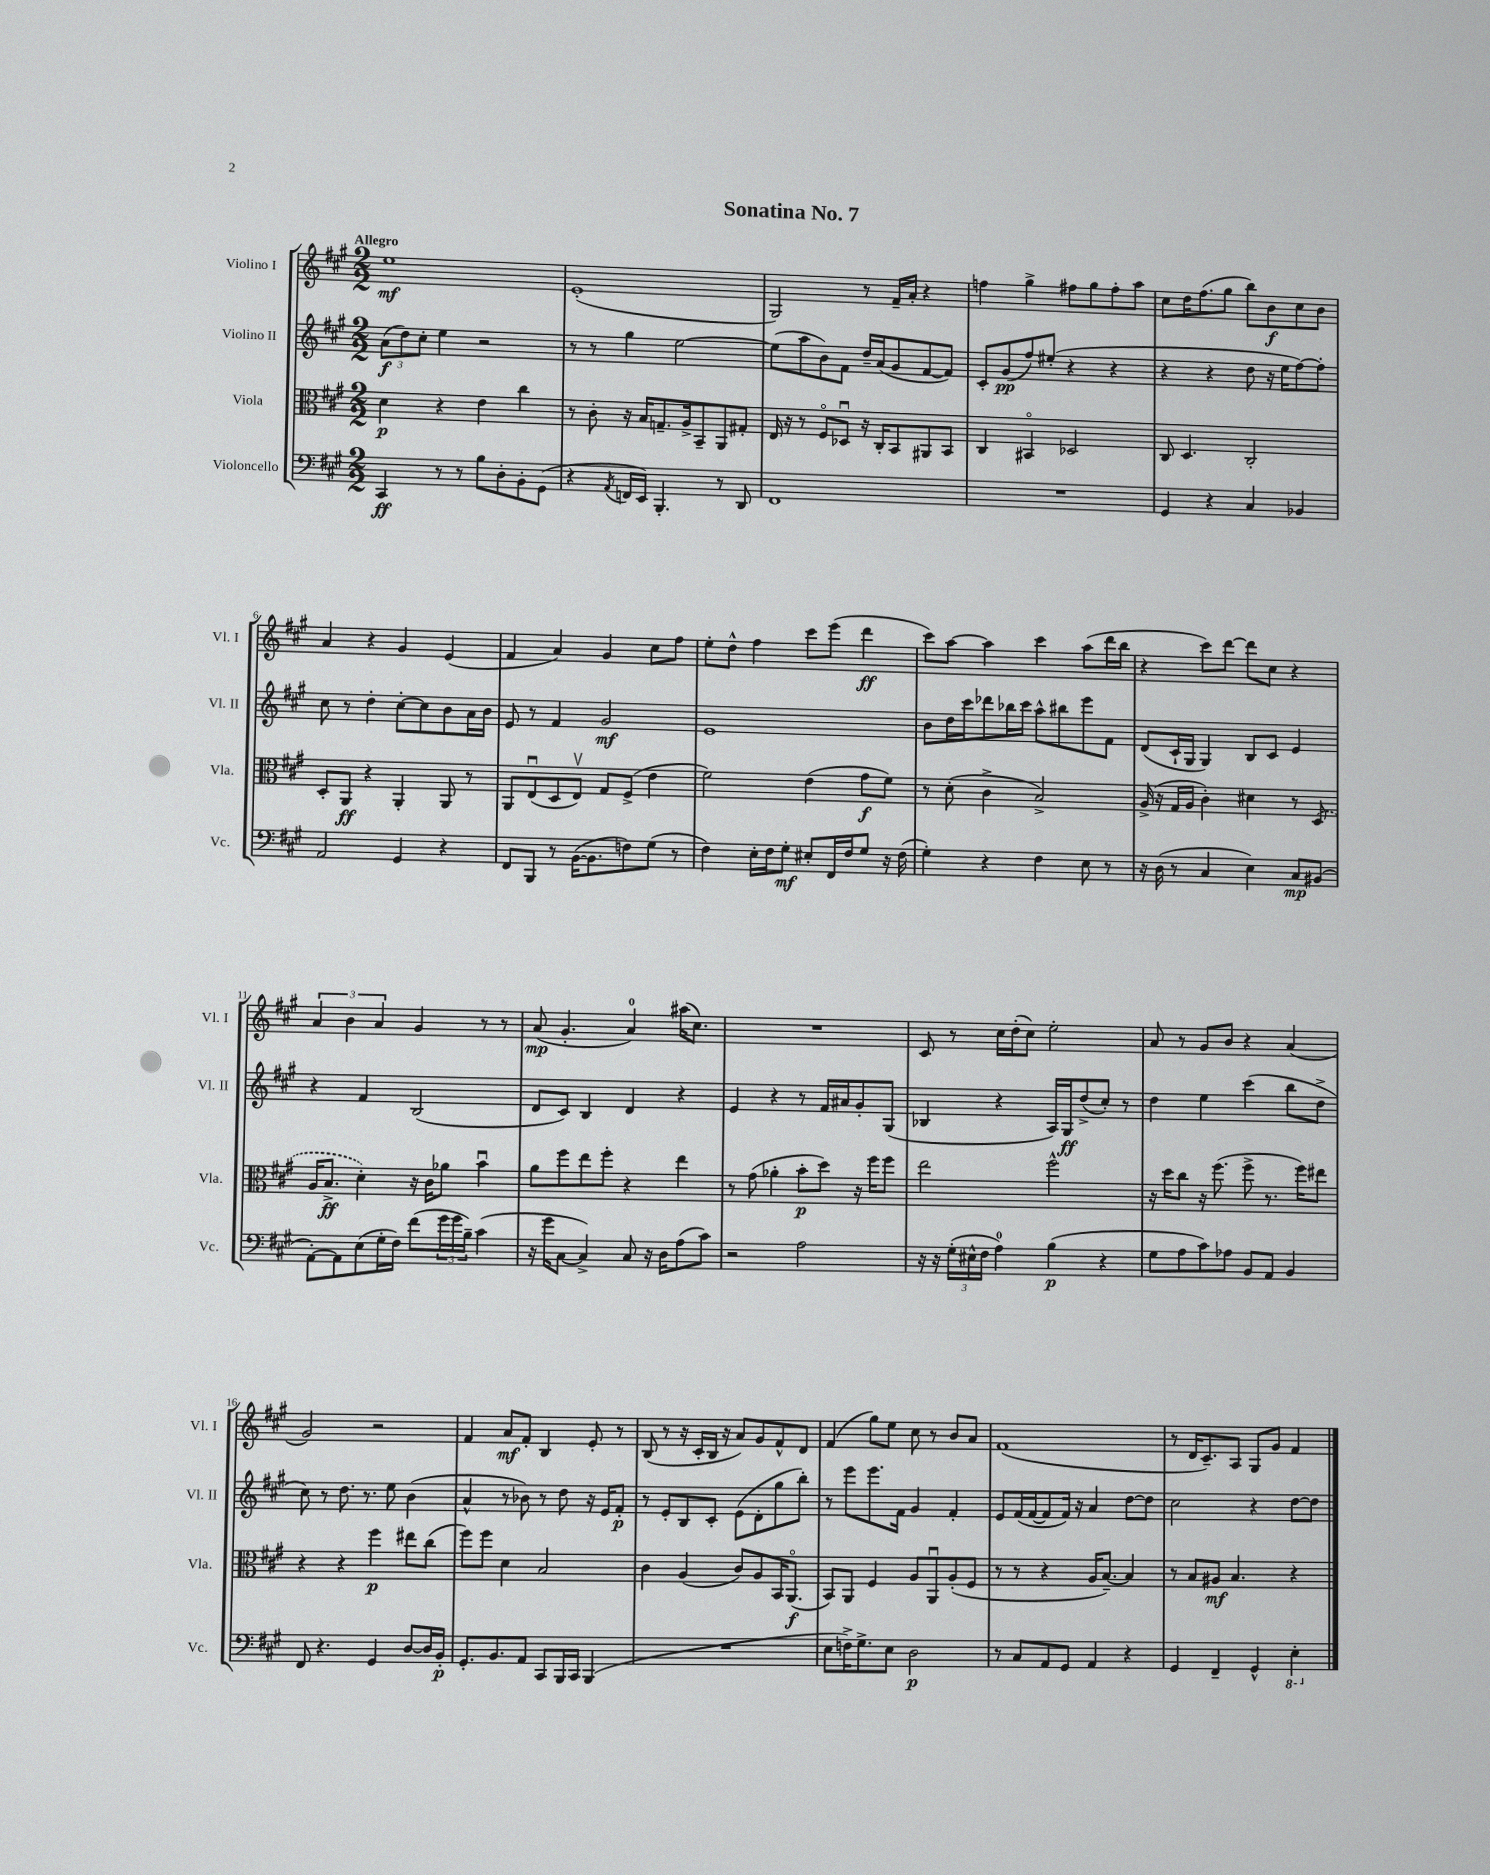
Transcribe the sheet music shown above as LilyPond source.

\header { title = "Sonatina No. 7" }
<<
\new StaffGroup <<
\new Staff = "s0" \with { instrumentName = "Violino I" shortInstrumentName = "Vl. I" } {
    \clef treble \key a \major \numericTimeSignature \time 2/2 \tempo "Allegro"
    e''1\mf |
    e'1-.( |
    gis2) r8 fis'16-- a'16-. r4 |
    f''4 gis''4-> fis''8 gis''8 fis''8-. a''8 |
    cis''8 d''16 fis''8.( gis''8 b''8) b'8\f cis''8 b'8 |
    a'4 r4 gis'4 e'4( |
    fis'4 a'4) gis'4 cis''8 fis''8 |
    e''8-. d''8-^ fis''4 cis'''8 e'''8( d'''4\ff |
    cis'''8) a''8~ a''4 cis'''4 a''8( d'''16 b''16 |
    r4 cis'''8) d'''8~ d'''8 cis''8 r4 |
    \tuplet 3/2 { a'4 b'4 a'4 } gis'4 r8 r8 |
    a'8\mp( gis'4.-. a'4-0) ais''16( cis''8.) |
    R1 |
    cis'8 r8 cis''16 d''16-.( cis''8) e''2-. |
    a'8 r8 gis'8 b'8 r4 a'4( |
    gis'2) r2 |
    fis'4 a'8\mf fis'8-. b4 e'8-. r8 |
    b8( r8 r16 cis'16-. b16 r16 a'8) gis'8 fis'8-^ d'8 |
    fis'4( gis''8) e''8 cis''8 r8 b'8 a'8 |
    fis'1( |
    r8 d'16 cis'8.--) a8 gis8 gis'8 fis'4 \bar "|." |
}
\new Staff = "s1" \with { instrumentName = "Violino II" shortInstrumentName = "Vl. II" } {
    \clef treble \key a \major \numericTimeSignature \time 2/2
    \tuplet 3/2 { a'8\f( d''8) cis''8-. } e''4 r2 |
    r8 r8 gis''4 e''2~ |
    e''8( a''8 b'8) fis'8 d''16-- a'16( gis'8 fis'8~ fis'8) |
    cis'8-. gis'8\pp( fis''8) eis''8-.( r4 r4 |
    r4 r4 d''8 r16 e''16 fis''8~) fis''8-. |
    cis''8 r8 d''4-. cis''8~-. cis''8 b'8 a'16 b'16 |
    e'8 r8 fis'4 gis'2\mf |
    e'1 |
    b'8 d''16 cis'''16 des'''8 bes''16 cis'''16 a''8-^ bis''8 e'''8 fis'8 |
    d'8( cis'16-! gis16 gis4) b8 cis'8 e'4 |
    r4 fis'4 b2( |
    d'8 cis'8) b4 d'4 r4 |
    e'4 r4 r8 fis'16 ais'16 gis'8-. gis8( |
    bes4 r4 a16) gis16\ff d''8->( cis''8-.) r8 |
    d''4 e''4 cis'''4( b''8 d''8-> |
    cis''8) r8 d''8. r8. e''8 b'4( |
    a'4-^ r8 bes'8) r8 d''8 r16 e'16 fis'8-.\p |
    r8 e'8-. b8 cis'8-. e'8( d'8-. gis''8 b''8-.) |
    r8 e'''8 e'''8. fis'16 gis'4 fis'4-. |
    e'8 fis'16( fis'16~ fis'8 fis'16) r16 a'4 d''8~ d''8 |
    cis''2 r4 d''8~ d''8 \bar "|." |
}
\new Staff = "s2" \with { instrumentName = "Viola" shortInstrumentName = "Vla." } {
    \clef alto \key a \major \numericTimeSignature \time 2/2
    d'4\p r4 e'4 cis''4 |
    r8 cis'8-. r16 b16 g8.-- a16-> b,8-- a,8 gis8-. |
    e16 r16 r8 fis8\flageolet des8\downbow r16 cis16-. b,8 ais,8 b,8 |
    cis4 bis,4\flageolet des2 |
    cis8 d4. cis2-. |
    d8-. a,8\ff r4 a,4-. a,8 r8 |
    a,8 e8\downbow( d8 e8\upbow) gis8 fis8->( e'4 |
    fis'2) e'4( gis'8\f fis'8) |
    r8 d'8-.( cis'4-> b2->) |
    a16->( r16 gis16 a16 cis'4-.) dis'4 r8 \once \slurDashed d8( |
    a16 b8.->\ff d'4-.) r16 cis'16 aes'8 b'4\downbow |
    a'8 fis''8 e''8 fis''8-. r4 e''4 |
    r8 gis'8( aes'4-. b'8-.\p d''8) r16 fis''16 fis''8 |
    e''2 fis''2-^ |
    r16 d''16 cis''8 r16 fis''8.( fis''8-> r8. fis''16) eis''8 |
    r4 r4 fis''4\p eis''8 cis''8( |
    fis''8) fis''8 d'4 b2 |
    cis'4 a4( cis'8) a8 b,16 a,8.\flageolet\f( |
    b,8) a,8 fis4 a8 a,8\downbow a8-.( fis8 |
    r8 r8 r4 a16 b8.~--) b4 |
    r8 b8 ais8\mf b4. r4 \bar "|." |
}
\new Staff = "s3" \with { instrumentName = "Violoncello" shortInstrumentName = "Vc." } {
    \clef bass \key a \major \numericTimeSignature \time 2/2
    cis,4\ff r8 r8 b8 d8-. b,8-. gis,8( |
    r4 \acciaccatura { a,8 } f,16 e,16) b,,4.-. r8 d,8 |
    fis,1 |
    R1 |
    gis,4 r4 cis4 bes,4 |
    a,2 gis,4 r4 |
    fis,8 b,,8 r8 b,16~( b,8. f8) gis8( r8 |
    fis4) e16-. fis16 gis8-.\mf eis8-. fis,16 fis16 gis8 r16 fis16( |
    gis4-.) r4 fis4 e8 r8 |
    r16 d16( r8 cis4 e4) cis8\mp bis,8( |
    a,8~-.) a,8 e8( gis16-. fis16) fis'8( \tuplet 3/2 { gis'16 gis'16 b16--) } cis'4( |
    r16 gis'16 cis8~ cis4->) cis8 r16 d16 a8( cis'8) |
    r2 a2 |
    r16 r16 \tuplet 3/2 { gis16-.( eis16-^ fis16 } a4-0) b4\p( r4 |
    gis8 a8 cis'8) aes8 b,8 a,8 b,4 |
    fis,8 r4. gis,4 d8~ d16 b,16-.\p |
    gis,8.-. b,8. a,8 cis,8 b,,16 cis,16 b,,4( |
    R1 |
    e8 f16->) gis8.-> e8 d2\p |
    r8 cis8 a,8 gis,8 a,4 r4 |
    gis,4 fis,4-- gis,4-^ \ottava #-1 e,4-. \ottava #0 \bar "|." |
}
>>
>>
